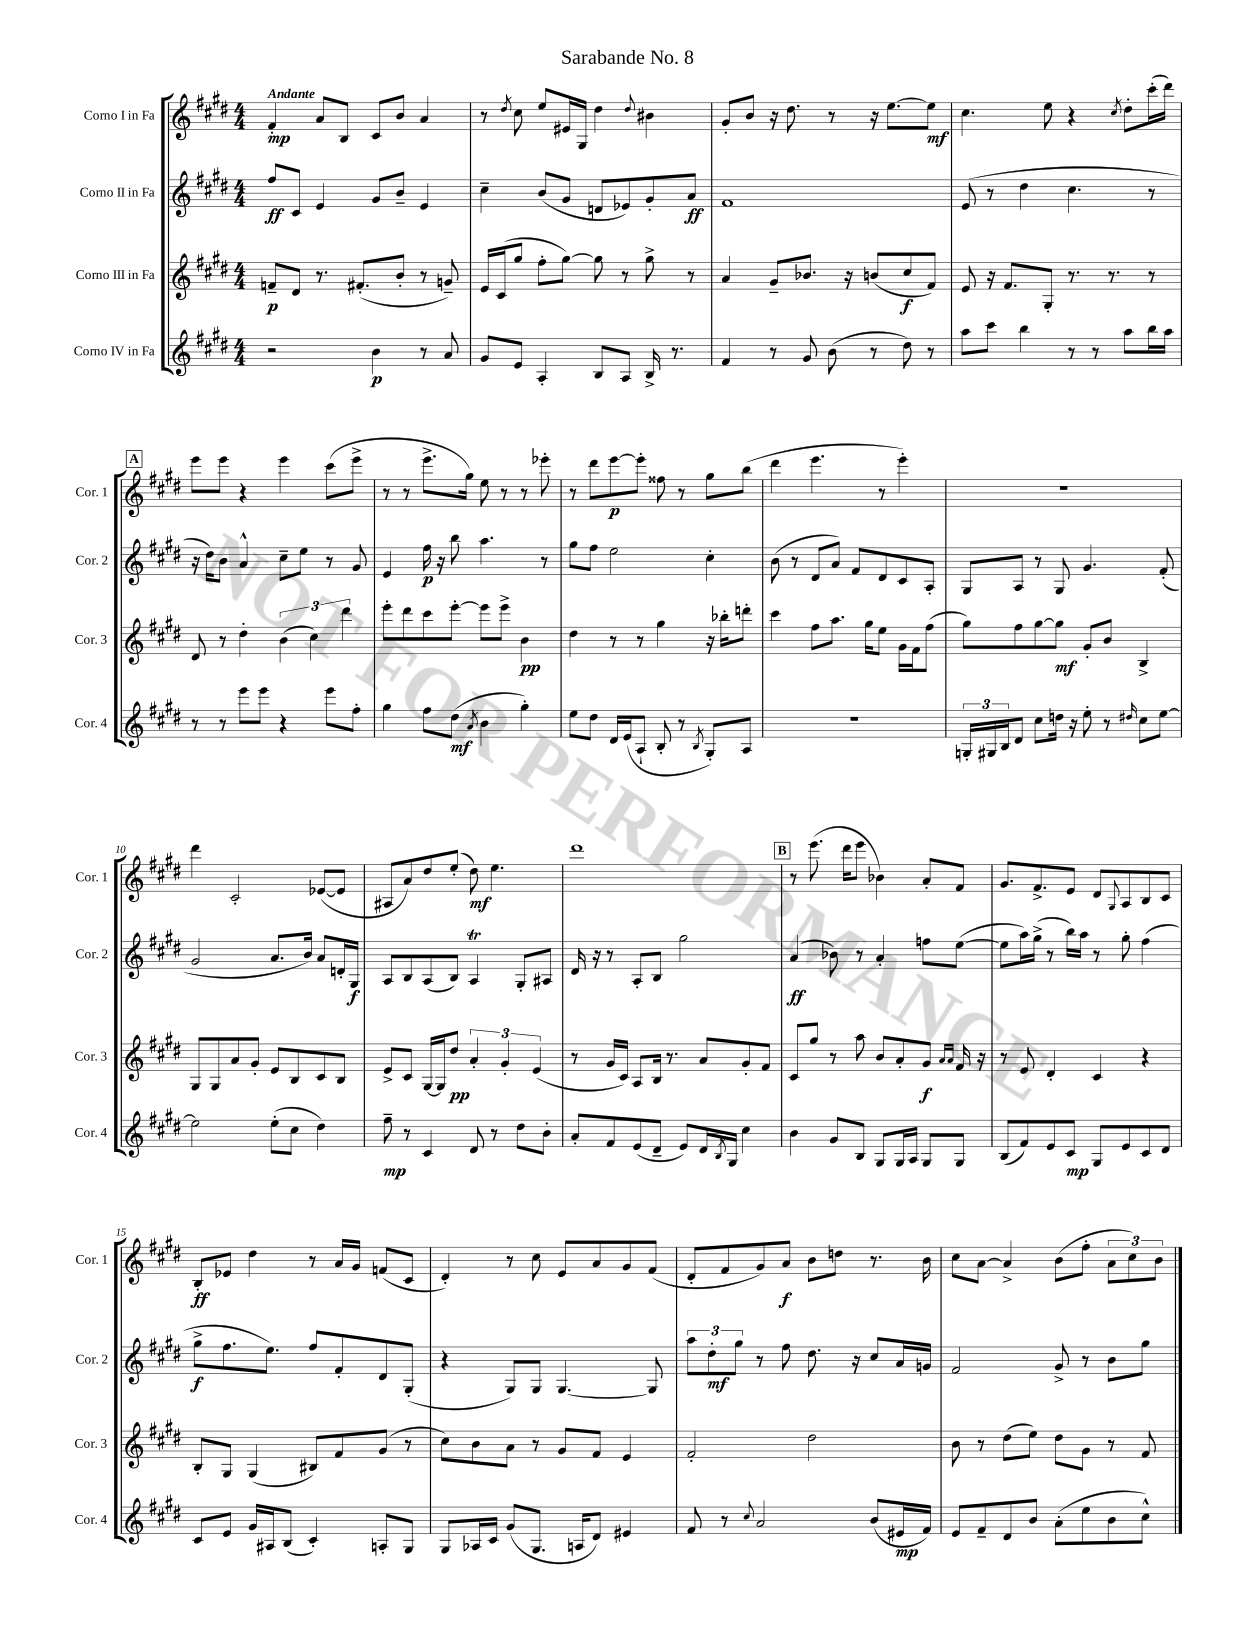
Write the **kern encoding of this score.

**kern	**kern	**kern	**kern
*staff4	*staff3	*staff2	*staff1
*clefG2	*clefG2	*clefG2	*clefG2
*k[f#c#g#d#]	*k[f#c#g#d#]	*k[f#c#g#d#]	*k[f#c#g#d#]
*M4/4	*M4/4	*M4/4	*M4/4
2r	8f~	8ff#	4f#'
.	8d#	8c#	.
.	8.r	4e	8a
.	.	.	8B
.	(8.f#'	.	.
4b	.	8g#	8c#
.	8b'	8b~	8b
8r	8r	4e	4a
8a	8g~)	.	.
=	=	=	=
8g#	16e	4cc#~	8r
.	(16c#	.	.
.	.	.	8qdd#
8e	8gg#	.	8cc#
4A'	8ff#'	(8b	8ee
.	[8gg#)	8g#	16e#
.	.	.	16G#
8B	8gg#]	8d	4dd#
8A	8r	8e-)	.
.	.	.	8qqdd#
16B^	8gg#^	8g#'	4b#
8.r	.	.	.
.	8r	8a	.
=	=	=	=
4f#	4a	1f#	8g#'
.	.	.	8b
8r	8g#~	.	16r
.	.	.	8.dd#
8g#	8.b-	.	.
(8b	.	.	8r
.	16r	.	.
8r	(8b	.	16r
.	.	.	[8.ee
8dd#)	8cc#	.	.
8r	8f#)	.	8ee]
=	=	=	=
8aa	8e	(8e	4.cc#
8ccc#	16r	8r	.
.	8.f#	.	.
4bb	.	4dd#	.
.	8G#'	.	8ee
8r	8.r	4.cc#	4r
8r	.	.	.
.	8.r	.	.
.	.	.	8qcc#
8aa	.	.	8dd#'
16bb	8r	8r	(16ccc#'
16aa	.	.	16ddd#)
=	=	=	=
8r	8d#	16r	8eee
.	.	16dd#)	.
8r	8r	8b	8eee
8eee	4dd#'	4a^^	4r
8eee	.	.	.
4r	(6b	8cc#~	4eee
.	.	8ee	.
.	6cc#)	.	.
8eee	.	8r	(8ccc#
.	6ddd#	.	.
8ff#'	.	8g#	8eee^
=	=	=	=
4gg#	8eee'	4e	8r
.	8ddd#	.	8r
8ff#	8ccc#	16ff#	8.eee^
.	.	16r	.
(8dd#	[8eee'	8bb	.
.	.	.	16gg#)
8qa	.	.	.
4b	8eee]	4.aa	8ee
.	8eee^	.	8r
4gg#')	4b	.	8r
.	.	8r	8eee-'
=	=	=	=
8ee	4dd#	8gg#	8r
8dd#	.	8ff#	8ddd#
16d#	8r	2ee	[8eee
(16e	.	.	.
8A`	8r	.	8eee']
8B'	4gg#	.	8ff##
8r	.	.	8r
8qB	.	.	.
8G#')	16r	4cc#'	8gg#
.	16bb-'	.	.
8A	8ddd'	.	(8bb
=	=	=	=
1r	4ccc#	(8b	4ddd#
.	.	8r	.
.	8ff#	8d#	4.eee
.	8.aa	8a)	.
.	.	8f#	.
.	16gg#	.	.
.	8ee	8d#	8r
.	16g#	8c#	4eee')
.	16f#	.	.
.	(8ff#	8A'	.
=	=	=	=
24G'	8gg#)	8G#	1r
24G#	.	.	.
24B	.	.	.
8d#	8ff#	8A	.
8cc#	[8gg#	8r	.
16dd	8gg#]	8G#	.
16r	.	.	.
8ee'	8g#'	4.g#	.
8r	8b	.	.
16qqdd#	.	.	.
8cc#	4B^	.	.
[8ee	.	(8f#'	.
=	=	=	=
2ee]	8G#	2g#	4ddd#
.	8G#	.	.
.	8a	.	2c#'
.	8g#'	.	.
(8ee'	8e	8.a	.
8cc#	8B	.	.
.	.	16b)	.
4dd#)	8c#	8a	([8e-
.	8B	16d'	8e-]
.	.	16G#	.
=	=	=	=
8ff#~	8e^	8A	8A#
8r	8c#	8B	8a)
4c#	[16G#	(8A	8dd#
.	16G#]	.	.
.	8dd#	8B)	(8ee'
8d#	6a'	4A	8dd#)
8r	.	.	4.ee
.	6g#'	.	.
8dd#	.	8G#'	.
.	(6e	.	.
8b'	.	8A#	.
=	=	=	=
8a'	8r	16d#	1ddd#
.	.	16r	.
8f#	16g#	8r	.
.	16c#)	.	.
(8e	8A	8A'	.
8d#~	16B	8B	.
.	8.r	.	.
8e)	.	2gg#	.
16d#	8a	.	.
8qB	.	.	.
16G#	.	.	.
4cc#	8g#'	.	.
.	8f#	.	.
=	=	=	=
4b	8c#	(4a	8r
.	8gg#	.	(8.eee
8g#	8r	8b-)	.
.	.	.	16ddd#
8B	8aa	8r	8eee
8G#	8b	4a'	4b-)
16G#	8a'	.	.
16A	.	.	.
8G#	8g#	8ff	8a'
.	16qqa	.	.
.	16qqa	.	.
8G#	16f#	([8ee	8f#
.	16r	.	.
=	=	=	=
(8B	8r	8ee]	8.g#
8f#)	8e	16aa)	.
.	.	(16gg#^	8.f#^
8e	4d#'	8r	.
8c#	.	16bb)	8e
.	.	16aa	.
8G#	4c#	8r	8d#
.	.	.	8qqG#
8e	.	8gg#'	8A
8c#	4r	(4ff#	8B
8d#	.	.	8c#
=	=	=	=
8c#	8B'	8gg#^	8B'
8e	8G#	8.ff#	8e-
16g#	(4G#	.	4dd#
16A#	.	8.ee)	.
(8B	.	.	.
4c#')	8B#)	8ff#	8r
.	8f#	8f#'	16a
.	.	.	16g#
8A'	(8g#	8d#	(8f
8G#	8r	(8G#'	8c#
=	=	=	=
8G#	8cc#)	4r	4d#')
16A-	8b	.	.
16c#	.	.	.
(8g#	8a	8G#)	8r
8.G#	8r	8G#	8cc#
.	8g#	[4.G#	8e
16A	.	.	.
8d#)	8f#	.	8a
4e#	4e	.	8g#
.	.	8G#]	(8f#
=	=	=	=
8f#	2f#'	12aa	8d#'
.	.	12dd#'	.
8r	.	.	8f#
.	.	12gg#	.
8qqcc#	.	.	.
2a	.	8r	8g#)
.	.	8ff#	8a
.	2dd#	8.dd#	8b
.	.	.	8dd
.	.	16r	.
(8b	.	8cc#	8.r
16e#	.	16a	.
16f#)	.	16g	16b
=	=	=	=
8e	8b	2f#	8cc#
8f#~	8r	.	[8a
8d#	(8dd#	.	4a^]
8b	8ee)	.	.
(8a'	8dd#	8g#^	(8b
8ee	8g#	8r	8ff#'
8b	8r	8b	12a
.	.	.	12cc#)
8cc#^^)	8f#	8gg#	.
.	.	.	12b
==	==	==	==
*-	*-	*-	*-
